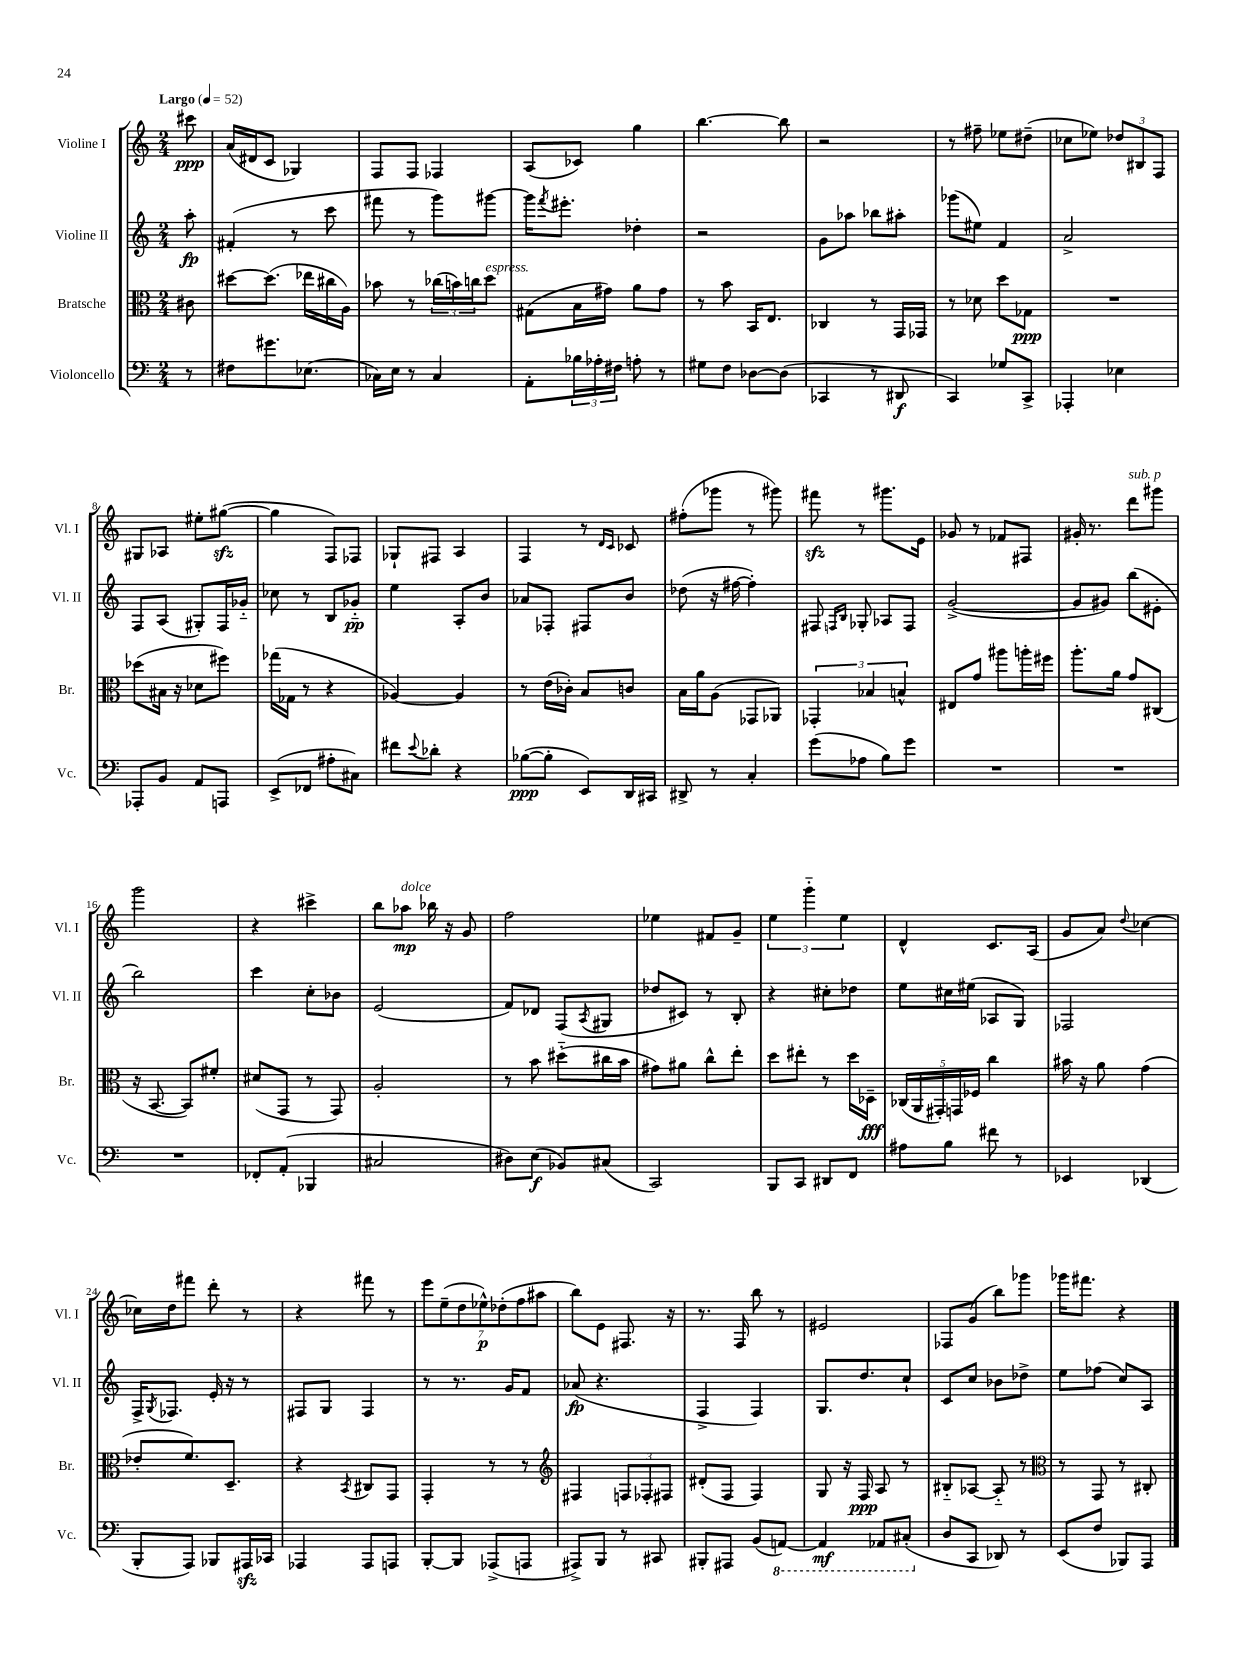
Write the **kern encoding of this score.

**kern	**kern	**kern	**kern
*staff4	*staff3	*staff2	*staff1
*clefF4	*clefC3	*clefG2	*clefG2
*k[]	*k[]	*k[]	*k[]
*M2/4	*M2/4	*M2/4	*M2/4
*MM52	*MM52	*MM52	*MM52
8r	8c#	8aa'	8ccc#
=	=	=	=
8F#	[8dd#	(4f#'	(16a
.	.	.	16d#
8.g#	(8.dd#]	.	8c
.	.	8r	4G-)
(8.E-	16ee-	.	.
.	16cc#	8ccc	.
.	16A)	.	.
=	=	=	=
16C-)	8b-	8fff#	8F
16E	.	.	.
8r	8r	8r	8F
4C-	(24cc-	8ggg)	4F-
.	24b)	.	.
.	24cc	.	.
.	8dd	[8ggg#	.
=	=	=	=
8AA'	(8G#	16ggg#]	(8A
.	.	8qfff	.
.	.	8.eee#'	.
24B-	16B	.	8c-)
24A-'	.	.	.
.	16g#)	.	.
24F#	.	.	.
8A'	8a	4dd-'	4gg
8r	8g#	.	.
=	=	=	=
8G#	8r	2r	[4.bb
8F	8b	.	.
[8D-	16BB	.	.
.	8.E	.	.
(8D-]	.	.	8bb]
=	=	=	=
4CC-	4C-	8g	2r
.	.	8aa-	.
8r	8r	8bb-	.
8DD#	16GG	8aa#'	.
.	16GG-	.	.
=	=	=	=
4CC)	8r	(8ggg-	8r
.	8d-	8ee#)	8ff#~
8G-	8dd	4f	8ee-
8CC^	8G-	.	(8dd#~
=	=	=	=
4AAA-'	2r	2a^	8cc-
.	.	.	8ee-)
4E-	.	.	12dd-
.	.	.	12B#
.	.	.	12F
=	=	=	=
8AAA-'	(8dd-	8F	8G#
8BB	16B#	(8A	8A-
.	16r	.	.
8AA	8d-	8G#')	8ee#'
8AAA	8ff#)	16F	([8gg#
.	.	16g-'~	.
=	=	=	=
(8EE^	(16gg-	8cc-	4gg#]
.	16G-	.	.
8FF-	8r	8r	.
8A#'	4r	8B	8F)
8C#)	.	8g-'~	8F-
=	=	=	=
8f#	[4A-)	4ee	8G-`
8qqe	.	.	.
8d-'	.	.	8F#
4r	4A-]	8A'	4A
.	.	8b	.
=	=	=	=
([8B-	8r	8a-	4F
8B-']	(16e	8F-'	.
.	16c-')	.	.
8EE)	8B	8F#	8r
.	.	.	16qqd
.	.	.	16qqc
16DD	8c	8b	8c-
16CC#	.	.	.
=	=	=	=
8DD#^	16B	(8dd-	(8ff#'
.	16a	.	.
8r	(8A	16r	8ggg-
.	.	[16ff#	.
4C'	8GG-	4ff#'])	8r
.	8AA-)	.	8ggg#)
=	=	=	=
(8g	6GG-'	8F#	8fff#
.	.	16qqF	.
.	.	16qqB	.
8A-	.	8G-'	8r
.	6B-	.	.
8B)	.	8A-	8.ggg#
.	6B^^	.	.
8g	.	8F	.
.	.	.	16e
=	=	=	=
2r	8E#	([2g^	8g-
.	8g	.	8r
.	8aa#	.	8f-
.	16aa'	.	8F#
.	16ff#	.	.
=	=	=	=
2r	8.aa'	8g]	16g#'
.	.	.	8.r
.	.	8g#)	.
.	16a	.	.
.	8g	(8bb	8ddd
.	(8C#	8e#'	8ggg#
=	=	=	=
2r	16r	2bb)	2ggg
.	[8.BB	.	.
.	8BB])	.	.
.	8f#'	.	.
=	=	=	=
8FF-'	(8d#	4ccc	4r
(8AA'	8GG	.	.
4BBB-	8r	8cc'	4ccc#^
.	8GG)	8b-	.
=	=	=	=
2C#	2A'	(2e	8bb
.	.	.	8aa-
.	.	.	16bb-
.	.	.	16r
.	.	.	8g
=	=	=	=
8D#)	8r	8f)	2ff
(8E	8b	8d-	.
8BB-)	(8dd#'~	(8F	.
.	.	8qA	.
(8C#	16cc#	8G#	.
.	16b	.	.
=	=	=	=
2CC)	8g#)	8dd-	4ee-
.	8a#	8c#)	.
.	8cc^^	8r	8f#
.	8ee'	8B'	8g~
=	=	=	=
8BBB	8dd	4r	6ee
8CC	8ee#'	.	.
.	.	.	6ggg'~
8DD#	8r	8cc#'	.
.	.	.	6ee
8FF	16dd	8dd-	.
.	16D-~	.	.
=	=	=	=
8A#	(20C-	8ee	4d^^
.	20AA	.	.
.	20GG#')	.	.
8B	.	16cc#	.
.	20GG	.	.
.	.	(16ee#	.
.	20F-	.	.
8f#	4cc	8A-	8.c
8r	.	8G)	.
.	.	.	(16A
=	=	=	=
4EE-	16b#	2F-	8g
.	16r	.	.
.	8a	.	8a)
.	.	.	8qqdd
(4DD-	(4g	.	[4cc-
=	=	=	=
8BBB'	8e-'	16F^	16cc-]
.	.	8qG	.
.	.	8.F-	16dd
8AAA)	8.f)	.	8fff#
8BBB-	.	16e'	8ddd'
.	8.D~	16r	.
16AAA#	.	8r	8r
16CC-	.	.	.
=	=	=	=
4AAA-	4r	8F#	4r
.	.	8G	.
.	8qBB	.	.
8AAA-	8C#	4F#	8fff#
8AAA	8GG	.	8r
=	=	=	=
[8BBB'	4GG'	8r	14eee
.	.	.	(14ee~
8BBB]	.	8.r	.
.	.	.	14dd
.	.	.	14ee-^^)
(8AAA-^	8r	.	.
.	.	.	(14dd-'
.	.	16g	.
.	.	.	14ff
8AAA	8r	8f	.
.	.	.	14aa#
=	=	=	=
*	*clefG2	*	*
8AAA#^)	4F#	(8a-	8bb)
8BBB	.	4.r	8e
8r	12F	.	8.F#
.	12F-'	.	.
8CC#	.	.	.
.	12F#	.	.
.	.	.	16r
=	=	=	=
8BBB#'	(8d#'	4F^	8.r
8AAA#	8F	.	.
.	.	.	16F
(8BB	4F)	4F)	8bb
[8AAA)	.	.	8r
=	=	=	=
4AAA]	8G	8.G	2e#
.	16r	.	.
.	16F	8.dd	.
8AAA-	8A	.	.
(8CC#'	8r	8cc`	.
=	=	=	=
8D	8B#'~	8c	8F-
8CC	[8A-	8cc	(8g
8DD-)	8A-'~]	8b-	8bb)
8r	8r	8dd-^	8ggg-
=	=	=	=
*	*clefC3	*	*
(8EE	8r	8ee	16ggg-
.	.	.	8.fff#
8F	8GG	(8ff-	.
8BBB-)	8r	8cc)	4r
8AAA	8C#'	8A	.
==	==	==	==
*-	*-	*-	*-
